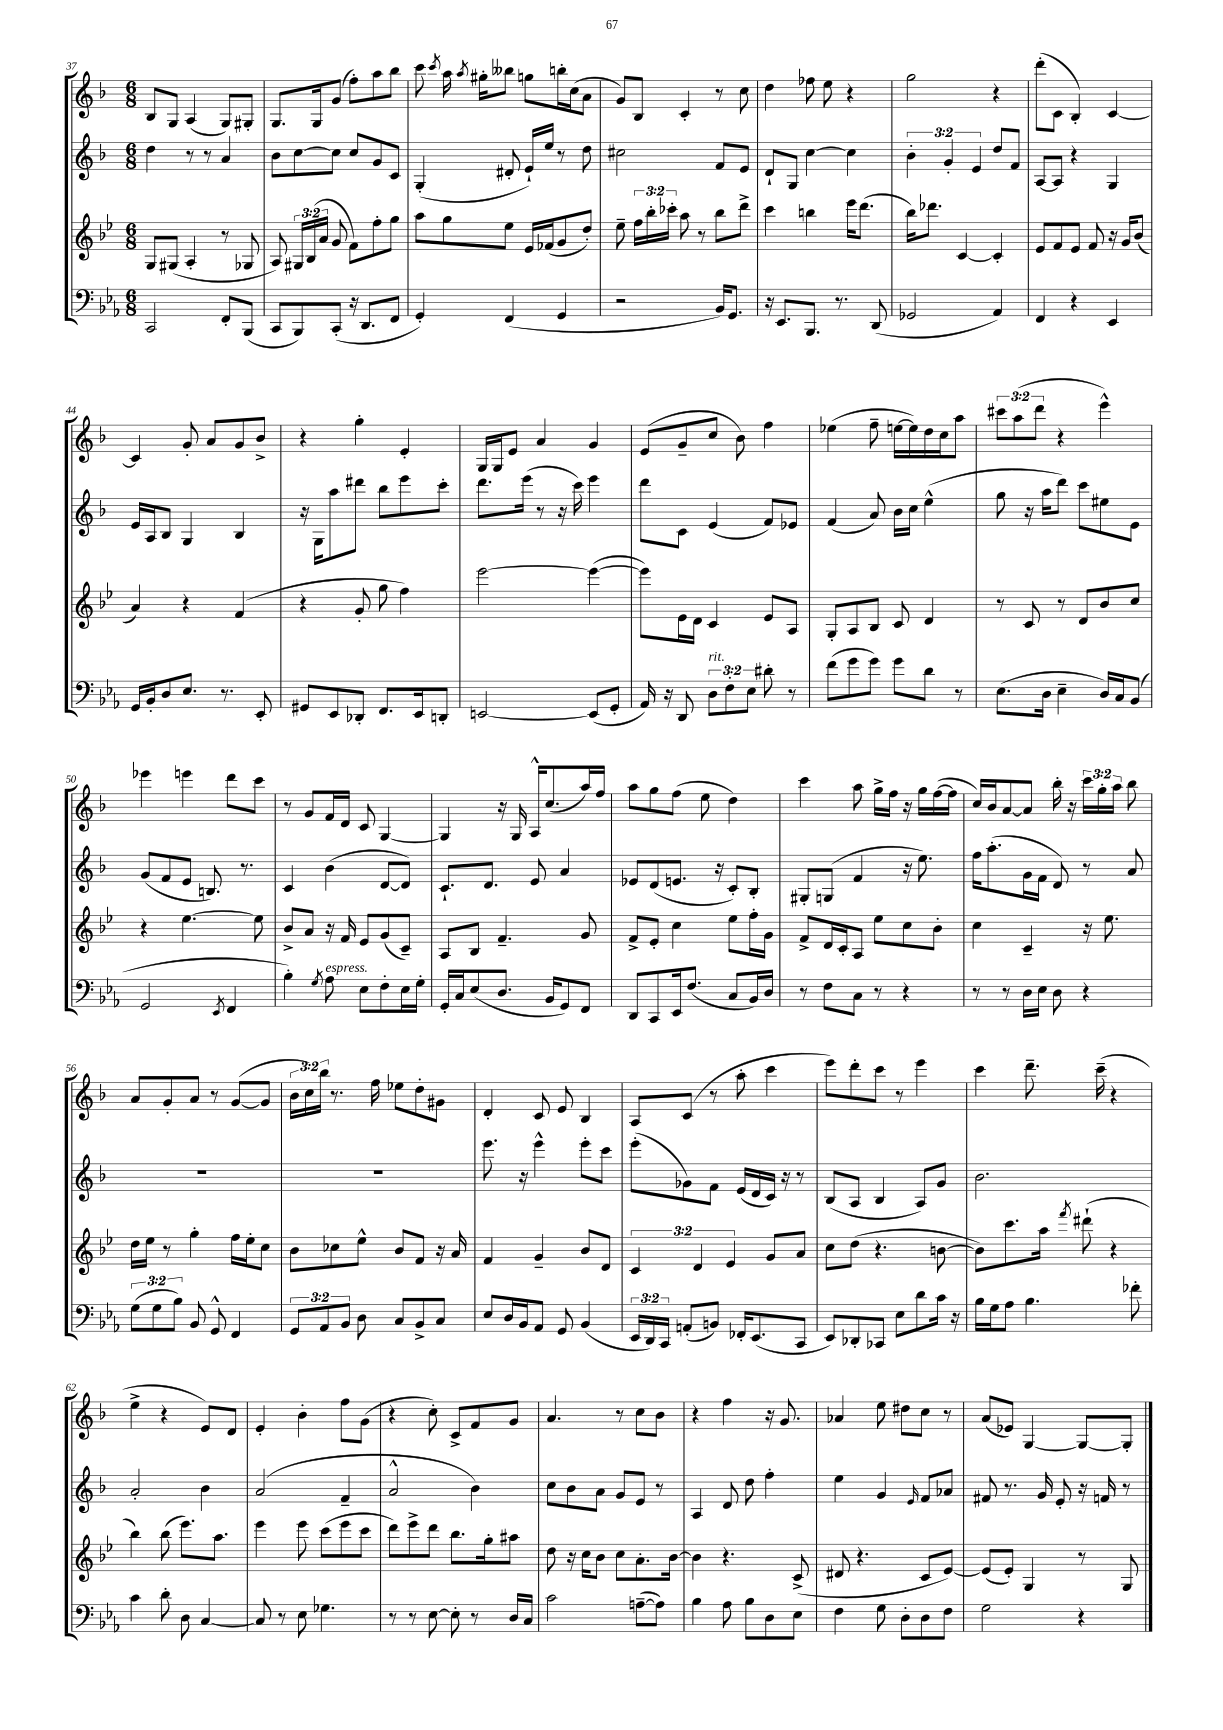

**kern	**kern	**kern	**kern
*staff4	*staff3	*staff2	*staff1
*clefF4	*clefG2	*clefG2	*clefG2
*k[b-e-a-]	*k[b-e-]	*k[b-]	*k[b-]
*M6/8	*M6/8	*M6/8	*M6/8
2CC	8G	4dd	8B-
.	(8G#	.	8G
.	4A'	8r	(4A
.	.	8r	.
8FF'	8r	4a	8G)
(8BBB-	8G-	.	8G#'
=	=	=	=
8CC	8A)	8b-	8.G
8BBB-)	24G#	[8cc	.
.	(24B-	.	.
.	.	.	16G
.	24a	.	.
(8CC'	8g	8cc]	(8g
16r	8f)	8cc	8ff')
8.DD	.	.	.
.	8ff'	8g	8aa
8FF	8gg	8c	8bb-
=	=	=	=
4GG')	8aa	(4G'	8ccc
.	.	.	8qccc
.	8gg	.	16aa
.	.	.	8qaa
.	.	.	16gg#'
(4FF	8ee-	8d#'	8bb--
.	16e-	16e`)	8gg
.	(16f-	16ee	.
4GG	8g	8r	16bb'
.	.	.	(16cc
.	8dd')	8dd	8a
=	=	=	=
2r	8ee-~	2cc#	8g)
.	24ff	.	8B-
.	24bb-'	.	.
.	24ccc-'	.	.
.	8aa	.	4c'
.	8r	.	.
16BB-)	8bb-	8f	8r
8.GG	.	.	.
.	8ddd^	8e	8cc
=	=	=	=
16r	4ccc	8d`	4dd
8.EE-	.	.	.
.	.	8G	.
8.BBB-	4bb	[4cc	8ff-
.	.	.	8ee
8.r	.	.	.
.	16eee-	4cc]	4r
.	(8.ddd	.	.
(8DD	.	.	.
=	=	=	=
2GG-	16bb-)	6b-'	2gg
.	8.ddd-	.	.
.	.	6g'	.
.	[4c	.	.
.	.	6e	.
4AA-)	4c']	8dd	4r
.	.	8f	.
=	=	=	=
4FF	8e-	[8A	(8ddd'
.	8f	8A]	8c
4r	8e-	4r	4B-')
.	8f	.	.
4EE-	16r	4G	[4c
.	16g	.	.
.	(8b-	.	.
=	=	=	=
16GG	4a)	16e	4c]
16BB-'	.	16A	.
8D	.	8B-	.
8.E-	4r	4G	8g'
.	.	.	8a
8.r	.	.	.
.	(4f	4B-	8g
8EE-'	.	.	8b-^
=	=	=	=
8GG#	4r	16r	4r
.	.	16G	.
8EE-	.	8aa	.
8DD-'	8g'	8ddd#	4gg'
8.FF	8gg	8bb-	.
.	4ff)	8eee	4e'
16EE-	.	.	.
8DD'	.	8ccc'	.
=	=	=	=
[2EE	[2eee-	8.ddd	16G
.	.	.	16G
.	.	.	8e
.	.	(16eee	.
.	.	8r	4a
.	.	16r	.
.	.	16ccc)	.
(8EE]	(4eee-_	4eee	4g
8GG'	.	.	.
=	=	=	=
16AA-)	8eee-])	8ddd	(8e
16r	.	.	.
8DD	16e-	8c	8g~
.	16d	.	.
12D	4c	(4e	8cc
12F'	.	.	.
.	.	.	8b-)
12E-	.	.	.
8d#'	8e-	8f)	4ff
8r	8A	8e-	.
=	=	=	=
(8f	8G'	(4f	(4ee-
8g	8A	.	.
8g)	8B-	8a)	8ff~
8g	8c	16b-	[16ee
.	.	16cc	16ee])
8d	4d	(4ee^^	16dd
.	.	.	16cc
8r	.	.	8aa
=	=	=	=
(8.E-	8r	8gg	12ccc#
.	.	.	(12aa
.	8c	16r	.
.	.	.	12ddd
16D	.	16aa	.
4E-~	8r	8ddd)	4r
.	8d	8ccc	.
16D)	8b-	8ee#	4eee^^)
16C	.	.	.
(8BB-	8cc	8e	.
=	=	=	=
2GG	4r	(8g	4eee-
.	.	8f	.
.	[4.ee-	8e	4eee
.	.	8.B)	.
8qEE-	.	.	.
4FF	.	.	8ddd
.	.	8.r	.
.	8ee-]	.	8ccc
=	=	=	=
4B-')	8b-^	4c	8r
.	8a	.	8g
8qG	.	.	.
8A-	16r	(4b-	16f
.	16f	.	16d
8E-	8e-	.	8c
8F'	(8g	[8d	[4G
16E-	8c~)	8d])	.
16G'	.	.	.
=	=	=	=
16GG'	8A	8.c`	4G]
16C	.	.	.
(8E-	8B-	.	.
.	.	8.d	.
8.D	4.f~	.	16r
.	.	.	16G
.	.	8e	16A^^
16BB-	.	.	(8.cc
8GG)	.	4a	.
8FF	8g	.	16aa)
.	.	.	16ff
=	=	=	=
8DD	8f^	8e-	8aa
8CC	8e-'	(8d	8gg
16EE-	4cc	8.e	(8ff
(8.F	.	.	.
.	.	.	8ee
.	.	16r	.
8C	8ee-	8c')	4dd)
16BB-)	16ff'	8B-'	.
16D	16g	.	.
=	=	=	=
8r	8f^	8G#'	4ccc
8F	16d	(8G	.
.	16c'	.	.
8C	8A	4f	8aa
8r	8ee-	.	16gg^
.	.	.	16ff
4r	8cc	16r	16r
.	.	8.ee)	16gg
.	8b-'	.	([16ff
.	.	.	16ff]
=	=	=	=
8r	4cc	16ff	16cc)
.	.	(8.aa'	16b-
8r	.	.	[8a
16D	4c~	16g	8a]
16E-	.	16f	.
8D	.	8d)	16bb-'
.	.	.	16r
4r	16r	8r	24ccc
.	.	.	24gg'
.	8.ee-	.	.
.	.	.	24aa
.	.	8a	8bb-
=	=	=	=
(12G	16dd	2.r	8a
.	16ee-	.	.
12G	.	.	.
.	8r	.	8g'
12B-)	.	.	.
8BB-	4gg'	.	8a
8GG^^	.	.	8r
4FF	16ff	.	([8g
.	16ee-'	.	.
.	8cc	.	8g]
=	=	=	=
12GG	8b-	2.r	24b-
.	.	.	24cc)
12AA-	.	.	24bb-
.	8cc-	.	8.r
12BB-	.	.	.
8D	8ee-^^	.	.
.	.	.	16ff
8C	8b-	.	8ee-
8BB-^	8f	.	8dd'
8C	16r	.	8g#
.	16a	.	.
=	=	=	=
8E-	4f	8.eee	4d'
16D	.	.	.
16BB-	.	16r	.
8AA-	4g~	4eee^^	8c
8GG	.	.	8e
(4BB-	8b-	8eee'	4B-
.	8d	8ccc	.
=	=	=	=
24EE-	6c	(8eee'	8A
24DD)	.	.	.
24CC	.	.	.
(8AA'	.	8g-)	(8c
.	6d	.	.
8BB)	.	8f	8r
.	6e-	.	.
16FF-'	.	(16e	8aa'
(8.EE-	.	16d	.
.	8g	16c)	4ccc
.	.	16r	.
8CC	8a	8r	.
=	=	=	=
8EE-)	8cc	(8B-	8eee)
8DD-'	(8dd	8A	8ddd'
8CC-	4.r	4B-	8ccc
8E-	.	.	8r
8d	.	8A)	4eee
16c	[8b	8g	.
16r	.	.	.
=	=	=	=
16B-	8b])	2.b-	4ccc
16G	.	.	.
8A-	8.ccc	.	.
4.B-	.	.	8.ddd~
.	16aa	.	.
.	8qfff	.	.
.	(8ddd#`	.	.
.	.	.	(16ccc~
.	4r	.	4r
8f-'	.	.	.
=	=	=	=
4c	4bb-)	2a'	4ee^
8d'	(8bb-	.	4r
8D	8.eee-)	.	.
[4C	.	4b-	8e)
.	8.aa	.	.
.	.	.	8d
=	=	=	=
8C]	4eee-	(2a	4e'
8r	.	.	.
8E-	8eee-	.	4b-'
4.G-	(8ccc	.	.
.	8eee-	4f~	8ff
.	8ccc	.	(8g
=	=	=	=
8r	8ddd)	2a^^	4r
8r	8eee-^	.	.
[8E-	8ddd	.	8cc')
8E-']	8.bb-	.	8c^
8r	.	4b-)	8f
.	16gg'	.	.
16D	8aa#	.	8g
16C	.	.	.
=	=	=	=
2c	8dd	8cc	4.a
.	16r	8b-	.
.	16cc	.	.
.	8b-	8a	.
.	8cc	8g	8r
([8A~	8.a'	8e	8cc
8A])	.	8r	8b-
.	[16b-	.	.
=	=	=	=
4B-	4b-]	4A	4r
8A-	4.r	8d	4ff
8B-	.	8dd	.
8D	.	4ff'	16r
.	.	.	8.g
8E-	(8c^	.	.
=	=	=	=
4F	8d#	4ee	4a-
.	4.r	.	.
8G	.	4g	8ee
8D'	.	.	8dd#
.	.	16qqe	.
8D	8c	8f	8cc
8F	[8e-)	8a-	8r
=	=	=	=
2G	(8e-]	8f#	(8a
.	8e-')	8.r	8e-)
.	4G	.	[4G
.	.	16g	.
.	.	8e'	.
4r	8r	16r	8G_
.	.	16f	.
.	8G	8r	8G']
==	==	==	==
*-	*-	*-	*-
